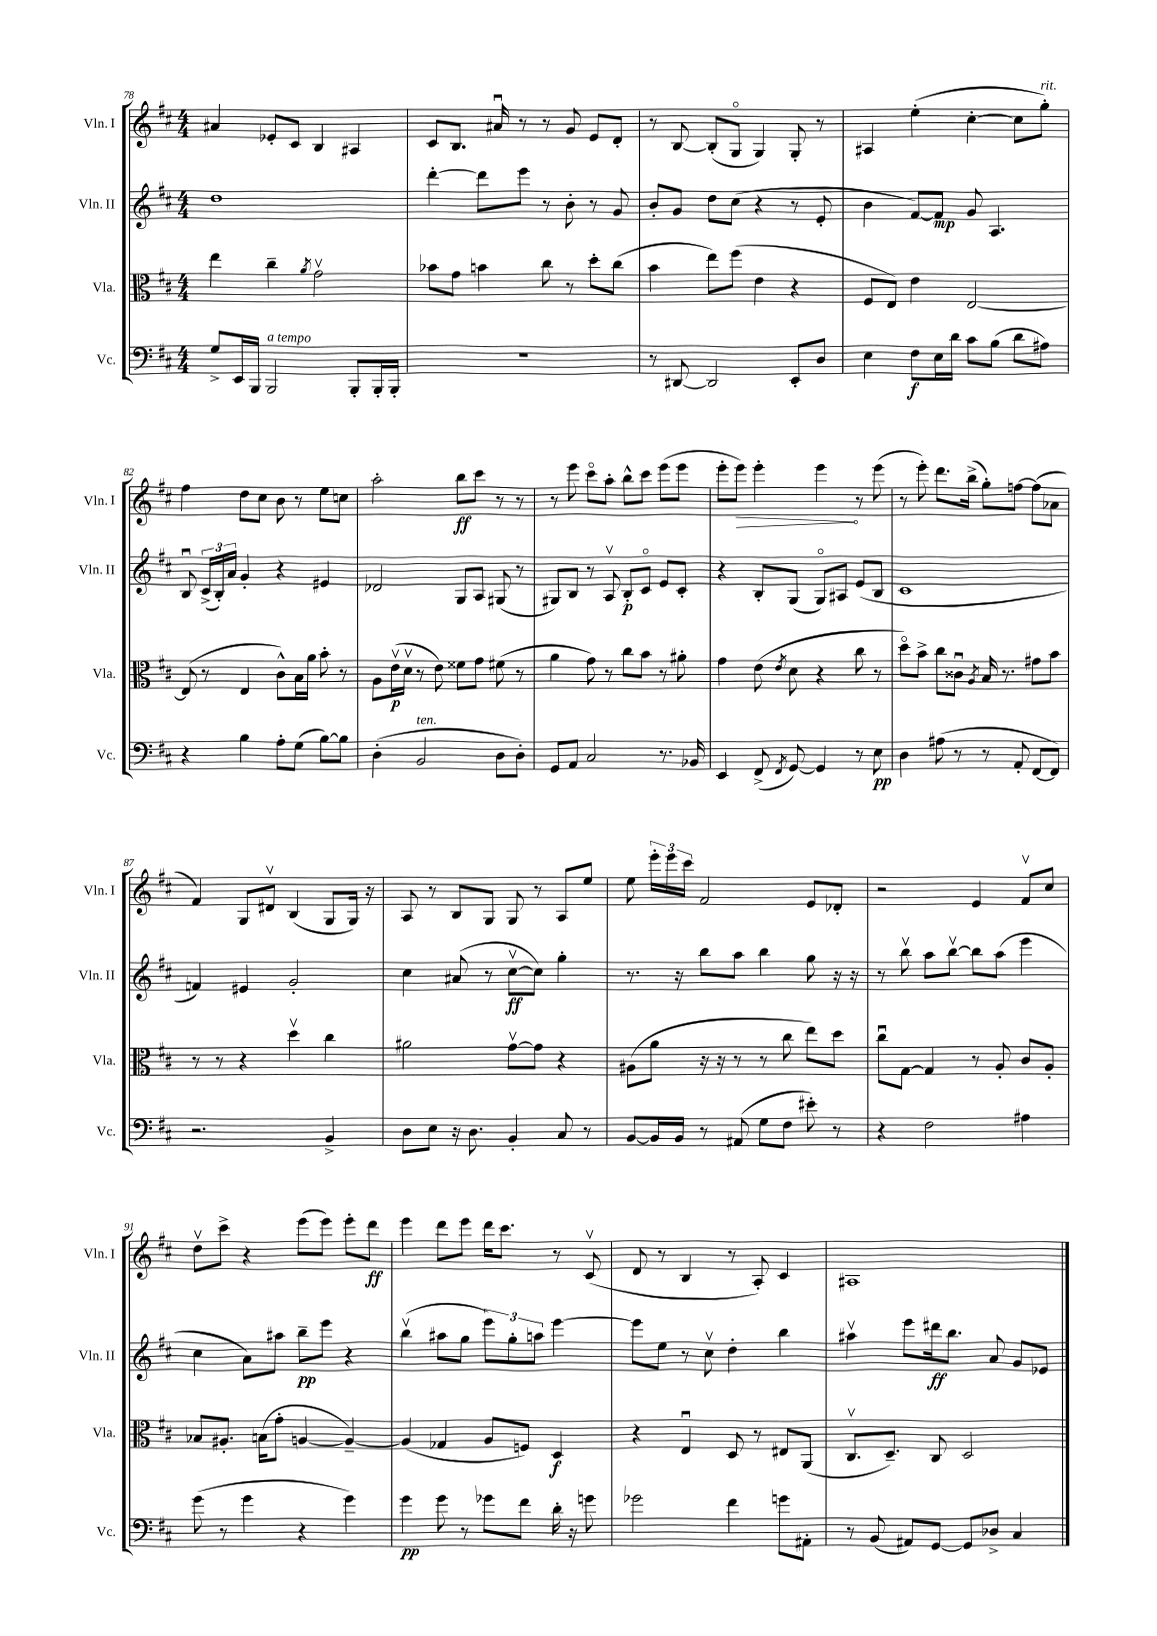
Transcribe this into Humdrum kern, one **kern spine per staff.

**kern	**kern	**kern	**kern
*staff4	*staff3	*staff2	*staff1
*clefF4	*clefC3	*clefG2	*clefG2
*k[f#c#]	*k[f#c#]	*k[f#c#]	*k[f#c#]
*M4/4	*M4/4	*M4/4	*M4/4
8G^/L	4ee\	1dd	4a#/
16EE/L	.	.	.
16BBB/JJ	.	.	.
2BBB/	4cc#~\	.	8e-'/L
.	.	.	8c#/J
.	8qa/	.	.
.	2gv\	.	4B/
8BBB'/L	.	.	4A#/
16BBB'/L	.	.	.
16BBB'/JJ	.	.	.
=	=	=	=
1r	8b-\L	[4ddd'\	8c#/L
.	8g\J	.	8.B/J
.	4b\	8ddd\]L	.
.	.	.	16a#u/
.	.	8eee\J	8r
.	8cc#\	8r	8r
.	8r	8b'\	8g/
.	8dd'\L	8r	8e/L
.	(8cc#\J	8g/	8d'/J
=	=	=	=
8r	4b\	8b'/L	8r
[8DD#/	.	8g/J	[8B/
2DD#/]	8ee\L)	8dd\L	(8B'/]L
.	(8ff#\J	(8cc#\J	8Go/J
.	4e\	4r	4G/)
8EE'/L	4r	8r	8G'/
8D/J	.	8e'/	8r
=	=	=	=
4E\	8F#/L	4b\	4A#/
.	8E/J)	.	.
8F#\L	4e\	[8f#/L)	(4ee'\
16E\L	.	8f#/]J	.
16d\JJ	.	.	.
8c#\L	[2E/	8g/	[4cc#'\
(8B\J	.	4.A/	.
8d\L	.	.	8cc#\]L
8A#\J)	.	.	8gg'\J)
=	=	=	=
4r	(8E/]	8Bu/	4ff#\
.	8r	(24c#^/LL	.
.	.	24B'/)	.
.	.	24a/JJ	.
4B\	4E/	4g'/	8dd\L
.	.	.	8cc#\J
8A'\L	8c#^^\L)	4r	8b\
(8G\J	16B\L	.	8r
.	16a\JJ	.	.
[8B\L)	8b'\	4e#/	8ee\L
8B\]J	8r	.	8cc\J
=	=	=	=
(4D'\	8A\L	2d-/	2aa'\
.	(16ev\L	.	.
.	16dv\JJ	.	.
2BB/	8r	.	.
.	8e\)	.	.
.	8f##\L	8G/L	8bb\L
.	8g\J	8A/J	8ccc#\J
8D\L	(8f#\	(8G#/	8r
8D'\J)	8r	8r	8r
=	=	=	=
8GG/L	4a\	8G#/L)	8r
8AA/J	.	8B/J	8eee\
2C#/	8g\)	8r	8ccc#o\L
.	8r	8Av/	8aa'\J
.	8cc#\L	8B'/L	8bb^^\L
.	8b\J	8c#o/J	8ccc#\J
8.r	8r	8e/L	(8eee\L
.	8a#'\	8c#'/J	8eee\J
16BB-/	.	.	.
=	=	=	=
4EE/	4g\	4r	8eee'\L
.	.	.	8eee\J)
(8FF#^/	(8e\	8B'/L	4eee'\
8qFF#/	8qe/	.	.
[8GG/)	8d\	(8G/J	.
4GG/]	4r	8Go/L)	4eee\
.	.	8A#/J	.
8r	8cc#\	(8e/L	8r
8E\	8r	8B/J	(8eee\
=	=	=	=
4D\	8ddo\L)	1c#	8r
.	8b^\J	.	8eee'\)
(8A#\	8cc#\L	.	8.ddd\L
8r	8c##u\J	.	.
.	.	.	(16bb^\Jk
.	8qA/	.	.
8r	16B/	.	8gg'\L)
.	8.r	.	.
8AA'/	.	.	[8ff\J
[8FF#/L	8g#\L	.	(8ff\]L
8FF#/]J)	8b\J	.	8a-\J
=	=	=	=
2.r	8r	4f/)	4f#/)
.	8r	.	.
.	4r	4e#/	8G/L
.	.	.	8d#v/J
.	4ddv\	2g'/	(4B/
4BB^/	4cc#\	.	8G/L
.	.	.	16G/Jk)
.	.	.	16r
=	=	=	=
8D\L	2a#\	4cc#\	8A/
8E\J	.	.	8r
16r	.	(8a#/	8B/L
8.D\	.	.	.
.	.	8r	8G/J
4BB'/	[8gv\L	[8cc#v\L	8G/
.	8g\]J	8cc#\]J)	8r
8C#/	4r	4gg'\	8A/L
8r	.	.	8ee/J
=	=	=	=
[8BB/L	(8A#\L	8.r	8ee\
16BB/]L	8a\J	.	24eee'\LL
.	.	.	24eee\
16BB/JJ	.	16r	.
.	.	.	24ccc#\JJ
8r	16r	8bb\L	2f#/
.	16r	.	.
(8AA#/	8r	8aa\J	.
8G\L	8r	4bb\	.
8F#\J	8cc#\	.	.
8e#'\)	8ee\L)	8gg\	8e/L
8r	8dd\J	16r	8d-'/J
.	.	16r	.
=	=	=	=
4r	8cc#u\L	8r	2r
.	[8G\J	8bbv\	.
2F#\	4G/]	8aa\L	.
.	.	[8bbv\J	.
.	8r	8bb\]L	4e/
.	8A'/	(8aa\J	.
4A#\	8c#/L	4eee\	8f#v/L
.	8A'/J	.	8cc#/J
=	=	=	=
(8g\	8B-/L	4cc#\	8ddv\L
8r	8.A#'/J	.	8ccc#^\J
4g\	.	8a\L)	4r
.	(16B\LK	.	.
.	8g'\J	8aa#\J	.
4r	[4A/	8bb~\L	(8eee\L
.	.	8eee\J	8eee\J)
4g\)	4A~/_)	4r	8eee'\L
.	.	.	8ddd\J
=	=	=	=
4g\	(4A/]	(4bbv\	4eee\
8g\	4G-/	8aa#\L	8ddd\L
8r	.	8gg\J	8eee\J
8g-\L	8A/L	12eee\L)	16ddd\LK
.	.	.	8.ccc#\J
.	.	12gg'\	.
8f#\J	8F/J)	.	.
.	.	12aa\J	.
16d'\	4D/	[4eee\	8r
16r	.	.	.
8g\	.	.	(8c#v/
=	=	=	=
2g-\	4r	8eee\]L	8d/
.	.	8ee\J	8r
.	4Eu/	8r	4B/
.	.	8cc#v\	.
4f#\	8D/	4dd'\	8r
.	8r	.	8A'/)
8g\L	8E#/L	4bb\	4c#/
8AA#'\J	(8AA/J	.	.
=	=	=	=
8r	8.C#v/L	4aa#v\	1A#
(8BB/	.	.	.
.	8.D~/J)	.	.
8AA#/L)	.	8eee\L	.
[8GG/J	8C#/	16ddd#\k	.
.	.	8.bb\J	.
8GG/]L	2D/	.	.
8D-^/J	.	8a/	.
4C#/	.	8g/L	.
.	.	8e-/J	.
==	==	==	==
*-	*-	*-	*-
